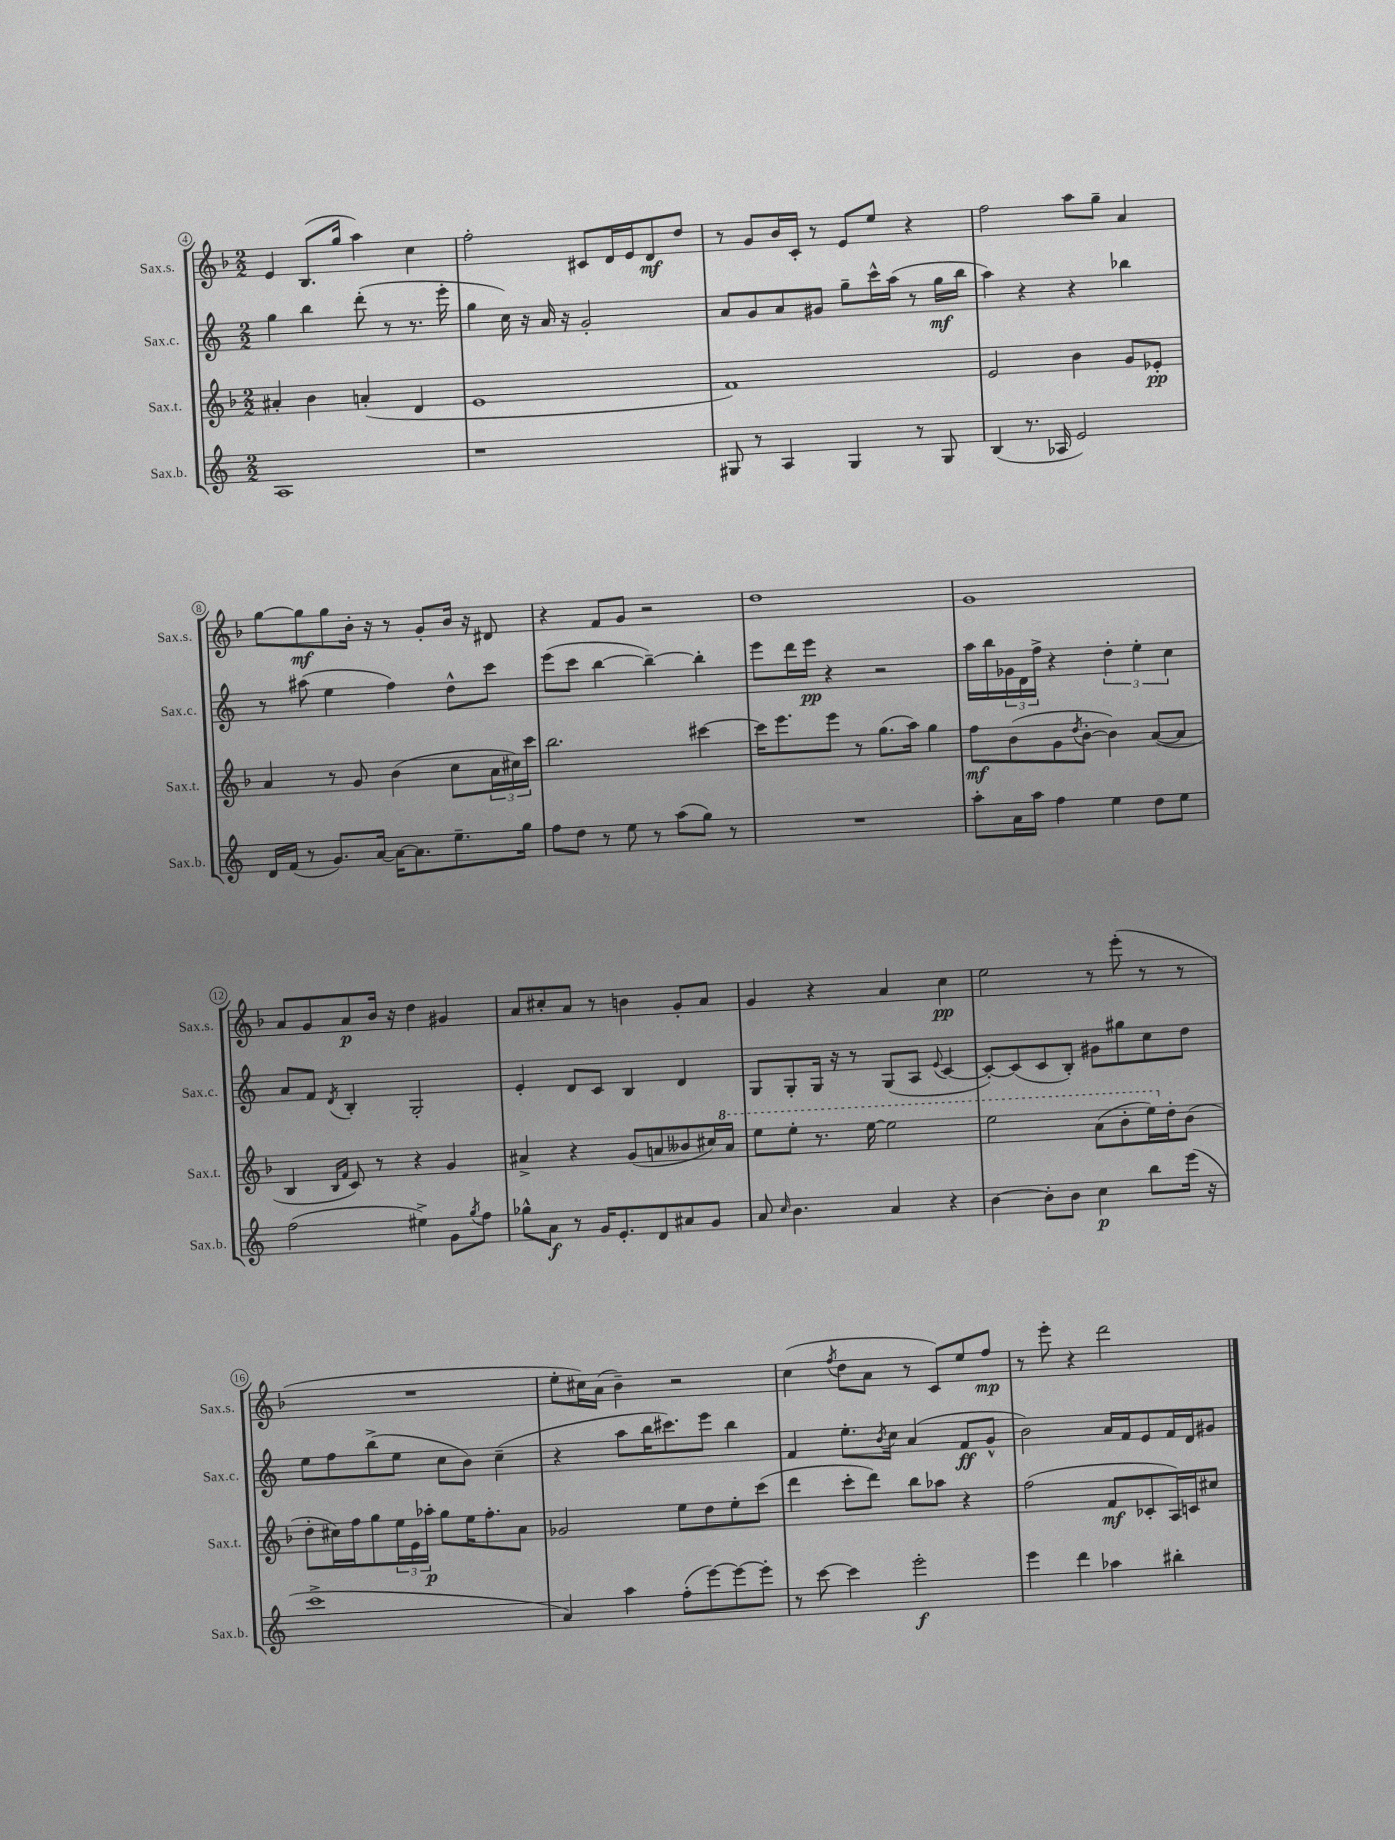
<<
\new StaffGroup <<
\new Staff = "s0" \with { instrumentName = "Sax.s." shortInstrumentName = "Sax.s." } {
    \clef treble \key f \major \numericTimeSignature \time 2/2
    e'4 bes8.( g''16 a''4) c''4 |
    f''2-. cis'8 d'16 e'16 d'8\mf d''8 |
    r8 g'8 bes'16 c'16-. r8 e'8 e''8 r4 |
    f''2 a''8 g''8-- a'4 |
    g''8~ g''8\mf g''8 bes'16-. r16 r8 g'8-. bes'16 r16 dis'8 |
    r4 f'8 g'8 r2 |
    d''1 |
    g'1 |
    a'8 g'8 a'8\p bes'16 r16 d''4 gis'4 |
    a'8 cis''8-. a'8 r8 b'4 g'8-. a'8 |
    g'4 r4 a'4 c''4\pp |
    e''2 r8 e'''8-.( r8 r8 |
    R1 |
    e''8-. cis''16) a'16( bes'4--) r2 |
    c''4( \acciaccatura { f''8 } d''8 a'8 r8 c'8) e''8 f''8\mp |
    r8 e'''8-. r4 d'''2 \bar "|." |
}
\new Staff = "s1" \with { instrumentName = "Sax.c." shortInstrumentName = "Sax.c." } {
    \clef treble \key c \major \numericTimeSignature \time 2/2
    g''4 b''4 d'''8-.( r8 r8. e'''16-. |
    g''4 c''16) r16 a'16 r16 g'2-. |
    a'8 g'8 a'8 gis'8 g''8-- c'''16-^ a''16( r8 g''16\mf b''16 |
    a''4) r4 r4 bes''4 |
    r8 ais''8( e''4 f''4) d''8-^ c'''8 |
    e'''8( c'''8 b''4~ b''4~--) b''4-. |
    e'''8 d'''16 e'''16\pp r4 r2 |
    a''16 b''16 \tuplet 3/2 { ges'16 d'16 f''16-> } r4 \tuplet 3/2 { d''4-. e''4-. c''4 } |
    a'8 f'8 \acciaccatura { d'8 } b4-. g2-. |
    e'4-. d'8 c'8 b4 d'4 |
    g8 g8-. g16 r16 r8 g8( a8 \appoggiatura { e'8 } c'4~ |
    c'8~-.) c'8( c'8 b8-.) gis'8 gis''8 c''8 d''8 |
    e''8 f''8 b''8->( e''8 c''8 b'8) c''4--( |
    r4 a''8 b''16 cis'''8.) e'''8 b''4 |
    f'4 e''8.-. \acciaccatura { b'8 } c''16 a'4( f'8\ff g'8-^ |
    b'2) a'16 f'16 e'8 f'16 d'16 gis'8 \bar "|." |
}
\new Staff = "s2" \with { instrumentName = "Sax.t." shortInstrumentName = "Sax.t." } {
    \clef treble \key f \major \numericTimeSignature \time 2/2
    ais'4-. bes'4 a'4-.( d'4 |
    e'1 |
    f'1) |
    e'2 bes'4 g'8 ees'8-.\pp |
    a'4 r8 g'8 bes'4( c''8 \tuplet 3/2 { a'16 cis''16) c'''16 } |
    bes''2. cis'''4~ |
    cis'''16 e'''8. e'''8 r8 g''8.( a''16) g''4 |
    f''8\mf bes'8( g'8 \acciaccatura { d''8 } bes'8~-. bes'4) a'8~( a'8 |
    bes4 \grace { bes16 f'16 } c'8) r8 r4 g'4 |
    ais'4-> r4 g'8( a'8 beses'8 cis''16) \ottava #1 a''16 |
    e'''8 e'''8-. r8. e'''16~ e'''2 |
    e'''2 a''8( bes''8-. e'''16) \ottava #0 d''16-. bes'8( |
    d''8-. cis''16) f''16 g''8 \tuplet 3/2 { e''16 e'16 aes''16-.\p } g''8 e''16 f''8.-. a'8 |
    ges'2 e''8 d''8 e''8-. c'''8( |
    d'''4 c'''8-. d'''8) bes''8 aes''8 r4 |
    f''2( f'8\mf ces'8-. a16) c'16 cis''8 \bar "|." |
}
\new Staff = "s3" \with { instrumentName = "Sax.b." shortInstrumentName = "Sax.b." } {
    \clef treble \key c \major \numericTimeSignature \time 2/2
    a1 |
    r1 |
    gis8 r8 a4 gis4 r8 gis8 |
    b4( r8. aes16 e'2) |
    d'16 f'16( r8 g'8.) a'16~ a'16~ a'8. e''8.-- g''16 |
    f''8 d''8 r8 e''8 r8 a''8( g''8) r8 |
    R1 |
    a''8-. a'16 a''16 f''4 e''4 d''8 e''8 |
    f''2( eis''4->) g'8 \acciaccatura { g''8 } f''8 |
    ges''8-^ a'8\f r8 g'16 e'8.-. d'8 ais'8 g'8 |
    a'8 \grace { c''16 } b'4. a'4 r4 |
    b'4~ b'8-. b'8 c''4\p b''8 e'''16( r16 |
    c'''1-> |
    a'4) a''4 f''8-.( e'''8~) e'''8~ e'''8-. |
    r8 c'''8~ c'''4 e'''2-.\f |
    e'''4 d'''4 aes''4 bis''4-. \bar "|." |
}
>>
>>
\layout { \context { \Score currentBarNumber = #4 \override BarNumber.stencil = #(make-stencil-circler 0.1 0.3 ly:text-interface::print) } }
